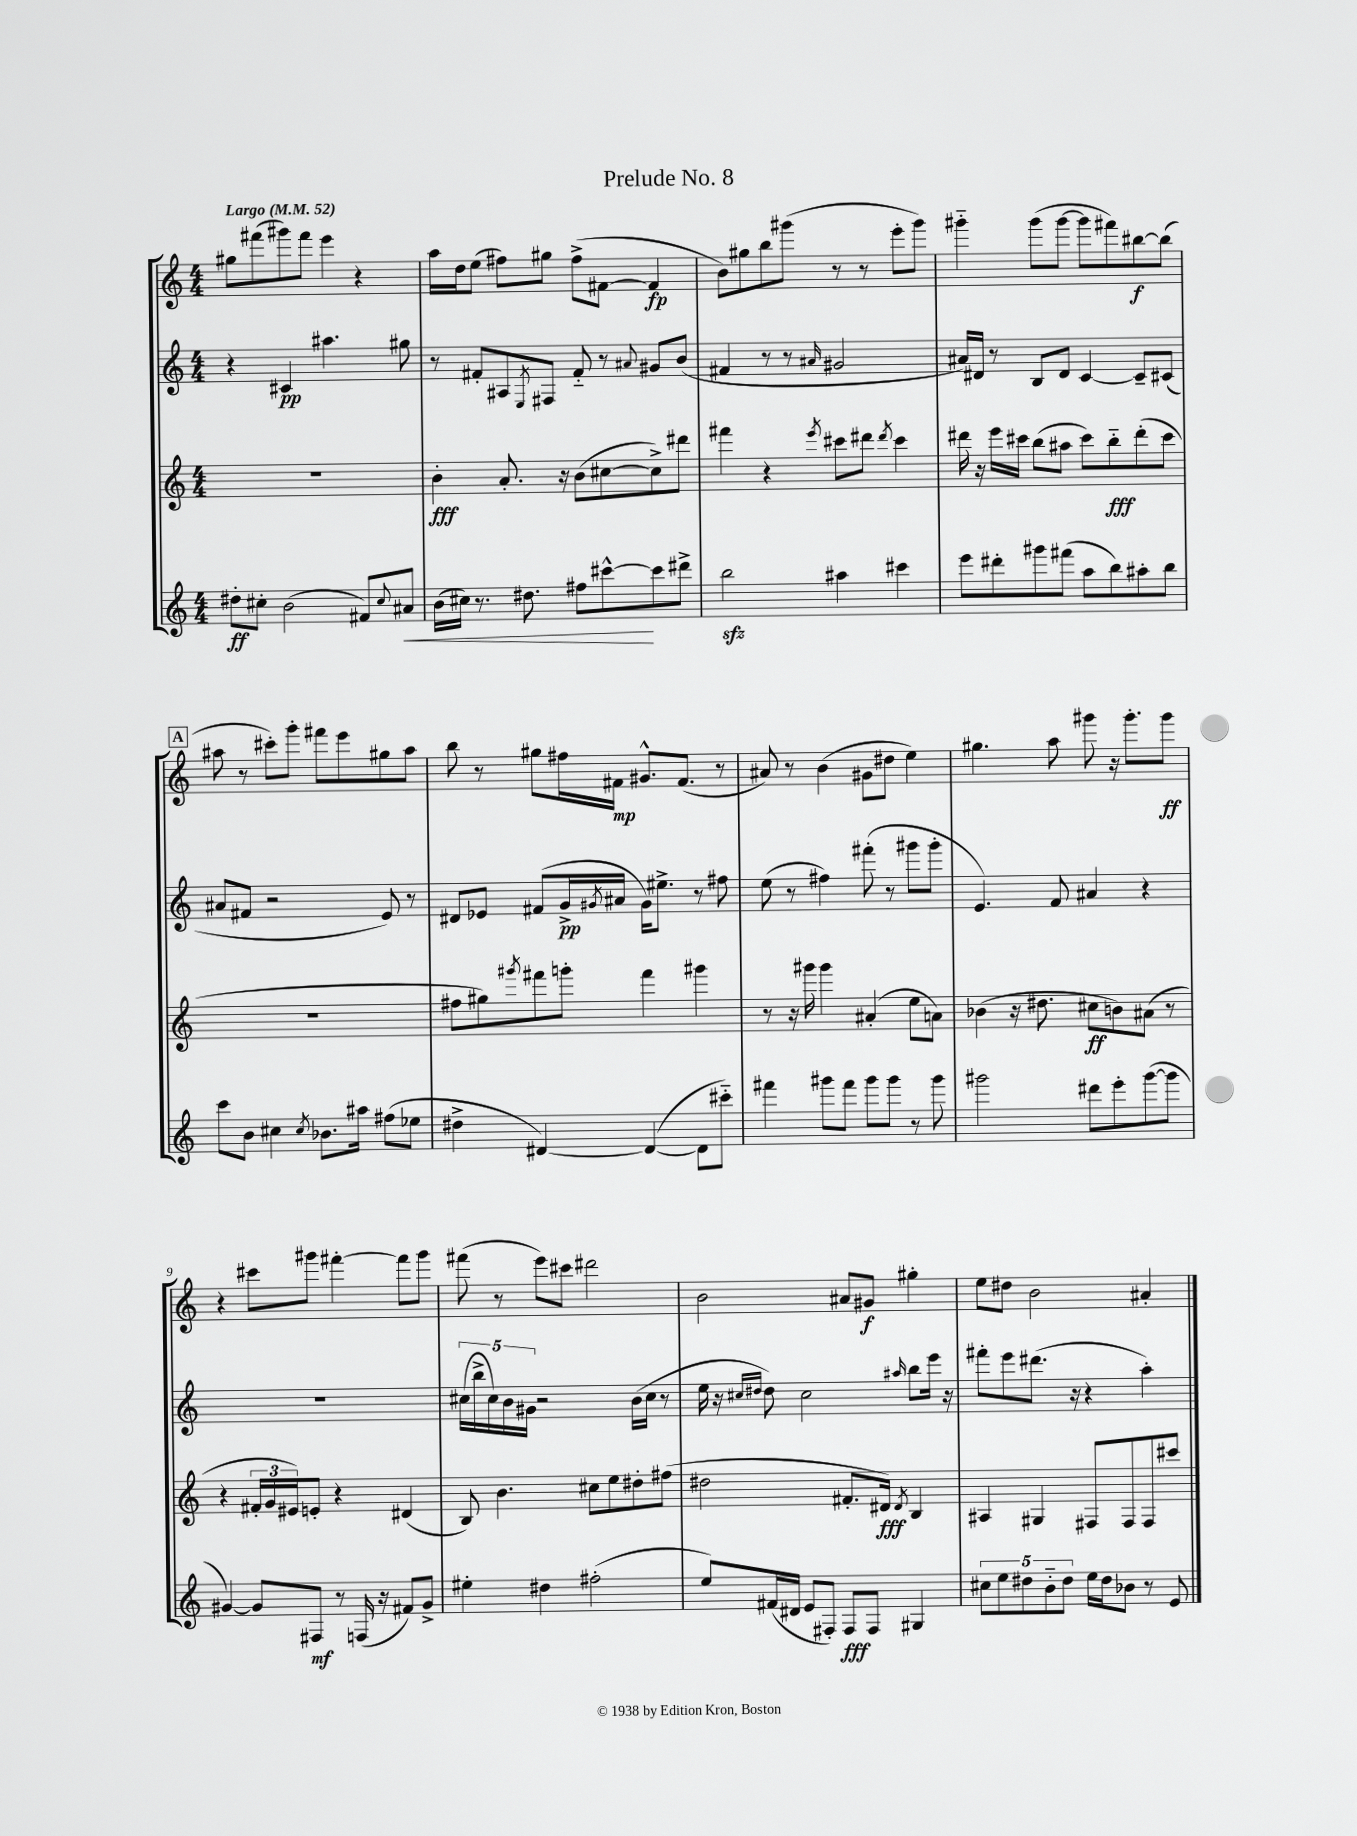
\header { title = "Prelude No. 8" }
<<
\new StaffGroup <<
\new Staff = "s0" {
    \clef treble \key c \major \numericTimeSignature \time 4/4 \tempo "Largo" 4 = 52
    gis''8 fis'''8( gis'''8) fis'''8 e'''4 r4 |
    a''16 d''16 e''8( fis''8) gis''8 fis''8->( fis'8~ fis'4\fp |
    b'8) gis''8 b''8 gis'''8( r8 r8 e'''8-. gis'''8) |
    gis'''4-_ gis'''8( gis'''8~ gis'''8 fis'''8) bis''8~\f bis''8( |
    \mark \markup { \box "A" } ais''8 r8 cis'''8-.) g'''8-. fis'''8 e'''8 gis''8 ais''8 |
    b''8 r8 gis''8 fis''16 fis'16\mp gis'8.-^ fis'8.( r8 |
    ais'8) r8 b'4( gis'8 dis''8 e''4) |
    gis''4. a''8 gis'''8 r16 gis'''8.-. gis'''8\ff |
    r4 cis'''8 gis'''8 fis'''4~-. fis'''8 gis'''8 |
    fis'''8( r8 e'''8) cis'''8 dis'''2 |
    b'2 ais'8 gis'8\f gis''4-. |
    e''8 dis''8 b'2 ais'4-. \bar "|." |
}
\new Staff = "s1" {
    \clef treble \key c \major \numericTimeSignature \time 4/4
    r4 cis'4\pp ais''4. gis''8 |
    r8 fis'8-. ais8 \acciaccatura { e8 } fis8 fis'8-_ r8 \appoggiatura { ais'8 } gis'8 b'8( |
    fis'4 r8 r8 \grace { ais'16 } gis'2 |
    ais'16) dis'16 r8 b8 dis'8 c'4~ c'8-- cis'8( |
    \mark \markup { \box "A" } ais'8 fis'8 r2 e'8) r8 |
    dis'8 ees'8 fis'8( g'16->\pp \acciaccatura { gis'8 } ais'16 gis'16) eis''8.-> r8 fis''8 |
    e''8( r8 fis''4) fis'''8-.( r8 gis'''8 gis'''8-. |
    e'4.) f'8 ais'4 r4 |
    R1 |
    \tuplet 5/4 { cis''16( b''16-> cis''16) b'16 gis'16 } r2 b'16( cis''16 r8 |
    e''16 r16 \grace { cis''16 dis''16 } dis''8) cis''2 \grace { ais''16 } b''8 e'''16 r16 |
    fis'''8-. e'''8 dis'''8.( r16 r4 a''4-.) \bar "|." |
}
\new Staff = "s2" {
    \clef treble \key c \major \numericTimeSignature \time 4/4
    R1 |
    b'4-.\fff a'8.-. r16 b'8( cis''8~ cis''8->) dis'''8 |
    fis'''4 r4 \acciaccatura { e'''8 } cis'''8 dis'''8 \acciaccatura { dis'''8 } cis'''4 |
    dis'''16 r16 e'''16 cis'''16 b''8( ais''8 cis'''8) b''8-_\fff dis'''8-.( cis'''8 |
    \mark \markup { \box "A" } R1 |
    fis''8 gis''8) \acciaccatura { gis'''8 } fis'''8 g'''8-. fis'''4 gis'''4 |
    r8 r16 gis'''16 gis'''4 ais'4-.( e''8 a'8) |
    bes'4( r16 dis''8. cis''8\ff b'8) ais'8( r8 |
    r4 \tuplet 3/2 { fis'16-. g'16 eis'16) } e'8-. r4 dis'4( |
    b8) b'4. cis''8 e''8 dis''8-. fis''8( |
    dis''2 fis'8.-. dis'16\fff) \acciaccatura { dis'8 } b4 |
    ais4 gis4 fis8 fis8 fis8 cis'''8 \bar "|." |
}
\new Staff = "s3" {
    \clef treble \key c \major \numericTimeSignature \time 4/4
    dis''8-.\ff cis''8-. b'2( fis'8) \appoggiatura { cis''8 } ais'8\< |
    b'16( cis''16) r8. dis''8. fis''8 cis'''8~-^\! cis'''8 dis'''8-> |
    b''2\sfz ais''4 cis'''4 |
    e'''8 dis'''8-. gis'''8 fis'''8( a''8 b''8) ais''8-. b''8 |
    \mark \markup { \box "A" } c'''8 b'8 cis''4 \acciaccatura { cis''8 } bes'8. ais''16 fis''8( ees''8 |
    dis''4-> dis'4~) dis'4~( dis'8 cis'''8-_) |
    fis'''4 gis'''8 fis'''8 gis'''8 gis'''8 r8 gis'''8 |
    gis'''2 dis'''8 e'''8-. gis'''8~( gis'''8 |
    gis'4~) gis'8 fis8\mf r8 f16( r16 fis'8) gis'8-> |
    eis''4-. dis''4 fis''2-.( |
    e''8) fis'16( dis'16 e'8 fis8-.) fis8\fff fis8 gis4 |
    \tuplet 5/4 { cis''8 e''8 dis''8 b'8-_ dis''8 } e''16 dis''16 bes'8 r8 e'8 \bar "|." |
}
>>
>>
